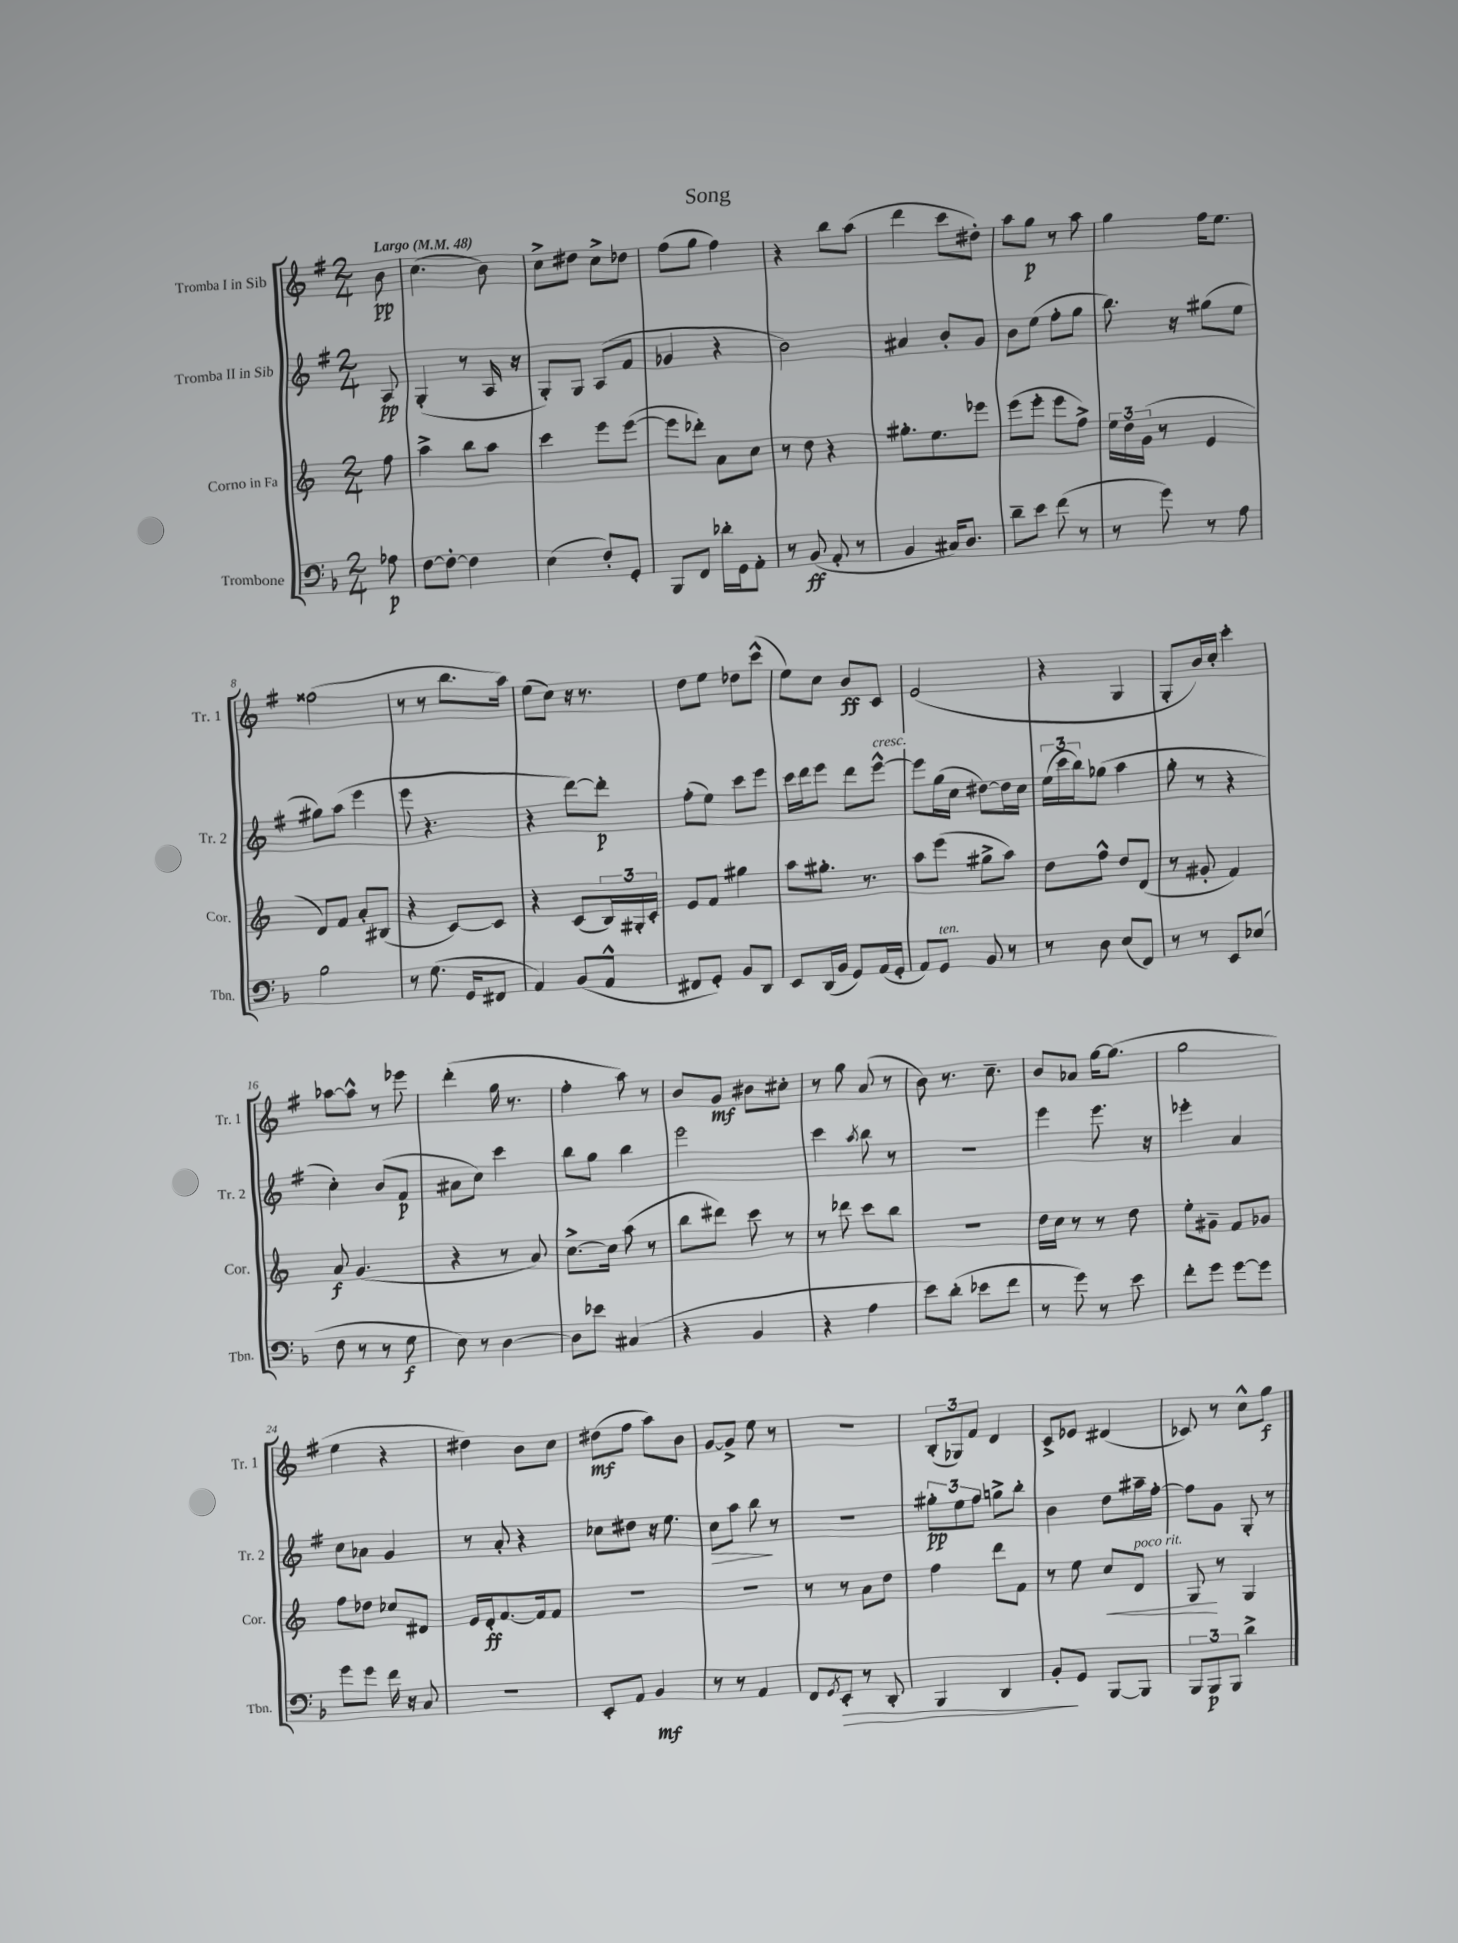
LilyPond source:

\header { title = "Song" }
<<
\new StaffGroup <<
\new Staff = "s0" \with { instrumentName = "Tromba I in Sib" shortInstrumentName = "Tr. 1" } {
    \clef treble \key g \major \numericTimeSignature \time 2/4 \partial 8 \tempo "Largo" 4 = 48
    b'8\pp |
    c''4.( b'8) |
    c''8-> dis''8 c''8-> des''8 |
    fis''8( g''8 fis''4) |
    r4 b''8 a''8( |
    d'''4 c'''8 dis''8-.) |
    a''8 g''8\p r8 a''8 |
    g''4 fis''16 e''8. |
    fisis''2( |
    r8 r8 b''8. a''16) |
    e''8( c''8) r16 r8. |
    d''8 e''8 des''8 c'''8-^( |
    e''8) c''8 b'8\ff c'8 |
    e'2( |
    r4 g4 |
    g8-. b'16) c''16-. c'''4-. |
    aes''8~ aes''8-^ r8 ees'''8 |
    d'''4-.( g''16 r8. |
    fis''4-. a''8) r8 |
    b'8 g'8\mf bis'8 cis''8-. |
    r8 g''8 a'8( r8 |
    b'8) r8. c''8.-- |
    b'8 aes'8 g''16~ g''8.( |
    g''2 |
    e''4 r4 |
    dis''4) b'8 c''8 |
    dis''8\mf( fis''8 a''8) b'8 |
    g'8~ g'8-> e''8 r8 |
    R2 |
    \tuplet 3/2 { b8-.( ges8) fis'8 } d'4 |
    c'8-> ees'8 dis'4( |
    ces'8) r8 c''8-^ g''8\f \bar "|." |
}
\new Staff = "s1" \with { instrumentName = "Tromba II in Sib" shortInstrumentName = "Tr. 2" } {
    \clef treble \key g \major \numericTimeSignature \time 2/4 \partial 8
    a8\pp |
    g4-.( r8 a16 r16 |
    g8-.) g8 a8( fis'8 |
    ges'4 r4 |
    b'2) |
    ais'4 b'8-. g'8 |
    b'8 e''8( fis''8-. g''8 |
    b''8.) r16 gis''8( e''8 |
    gis''8) a''8( e'''4 |
    e'''8 r4. |
    r4 d'''8~) d'''8-.\p |
    fis''8-.( e''8) c'''8 e'''8 |
    c'''16 d'''16 e'''8 d'''8 e'''8~-^^\markup { \italic "cresc." } |
    e'''8 g''16( c''16 dis''8~) dis''16 c''16 |
    \tuplet 3/2 { e''16( c'''16 b''16) } ges''8( a''4 |
    g''8-. r8 r4 |
    c''4-.) b'8( fis'8\p |
    ais'8 c''8) c'''4 |
    b''8 g''8 b''4 |
    e'''2 |
    c'''4 \acciaccatura { a''8 } b''8 r8 |
    r2 |
    e'''4 e'''8. r16 |
    ees'''4-. a'4 |
    c''8 aes'8 g'4 |
    r8 a'8-. r4 |
    ces''8 dis''8 r16 e''8. |
    c''8\> a''8 b''8\! r8 |
    r2 |
    \tuplet 3/2 { gis''8-.\pp e''8 fis''8 } g''8-> b''8-. |
    b'4 d''8 ais''16-- fis''16~-. |
    fis''8 g'8 g8-. r8 \bar "|." |
}
\new Staff = "s2" \with { instrumentName = "Corno in Fa" shortInstrumentName = "Cor." } {
    \clef treble \key c \major \numericTimeSignature \time 2/4 \partial 8
    f''8 |
    a''4-> b''8 a''8 |
    c'''4 e'''8 e'''8~( |
    e'''8 des'''8-.) a'8 c''8 |
    r8 d''8 r4 |
    gis''8.-. e''8. ees'''8 |
    e'''8( e'''8-. e'''8 f''8->) |
    \tuplet 3/2 { e''16 d''16 g'16( } r8 e'4 |
    d'8) f'8 a'8-. bis8( |
    r4 c'8~) c'8 |
    r4 c'8( \tuplet 3/2 { b16) gis16-. c'16-. } |
    e'8 f'8 gis''4 |
    a''8 gis''8.-. r8. |
    a''8 e'''8( gis''8-> a''8) |
    d''8 f''8-^ d''8 d'8( |
    r8 gis'8-. f'4) |
    a'8\f g'4.( |
    r4 r8 a'8) |
    c''8.~-> c''16 a''8( r8 |
    b''8 dis'''8) c'''8 r8 |
    r8 des'''8 c'''8 b''8 |
    r2 |
    d''16 c''16 r8 r8 d''8 |
    e''8-. gis'8-- f'8 ges'8 |
    f''8 des''8 ces''8 dis'8 |
    e'16 d'16-.\ff f'8.~ f'16 f'8 |
    R2 |
    R2 |
    r8 r8 a'8 d''8 |
    f''4 d'''8 f'8 |
    r8 e''8 c''8\< d'8^\markup { \italic "poco rit." } |
    g8\! r8 g4 \bar "|." |
}
\new Staff = "s3" \with { instrumentName = "Trombone" shortInstrumentName = "Tbn." } {
    \clef bass \key f \major \numericTimeSignature \time 2/4 \partial 8
    aes8\p |
    f8~ f8~-. f4 |
    e4( f8-.) g,8-. |
    bes,,8 f,8 des'16-. g,16 a,8-. |
    r8 bes,8\ff( a,8-. r8 |
    bes,4 cis16) d8. |
    d'8-- e'8 f'8( r8 |
    r8 g'8) r8 a8 |
    bes2 |
    r8 g8.( g,16 fis,8 |
    a,4) bes,8( a,8-^ |
    fis,8 g,8-.) bes,8 d,8 |
    e,8 d,16( bes,16 g,8) a,16( g,16-. |
    a,8) g,8^\markup { \italic "ten." } bes,8 r8 |
    r8 d8 e8( f,8) |
    r8 r8 e,8 ees8( |
    f8 r8 r8 g8\f |
    e8) r8 d4~ |
    d8 ees'8 cis4( |
    r4 bes,4 |
    r4 a4 |
    e'8) d'8-.( ees'8 f'8 |
    r8 g'8) r8 e'8 |
    f'8-. g'8 g'8~ g'8 |
    g'8 g'8 f'16 r16 c8 |
    R2 |
    e,8-. a,8 bes,4\mf |
    r8 r8 a,4 |
    f,8 \acciaccatura { g,8 } e,8-.\> r8 d,8-. |
    bes,,4 d,4 |
    bes,8-.\! g,8 bes,,8~ bes,,8 |
    \tuplet 3/2 { bes,,8 bes,,8\p bes,,8 } d'4-> \bar "|." |
}
>>
>>
